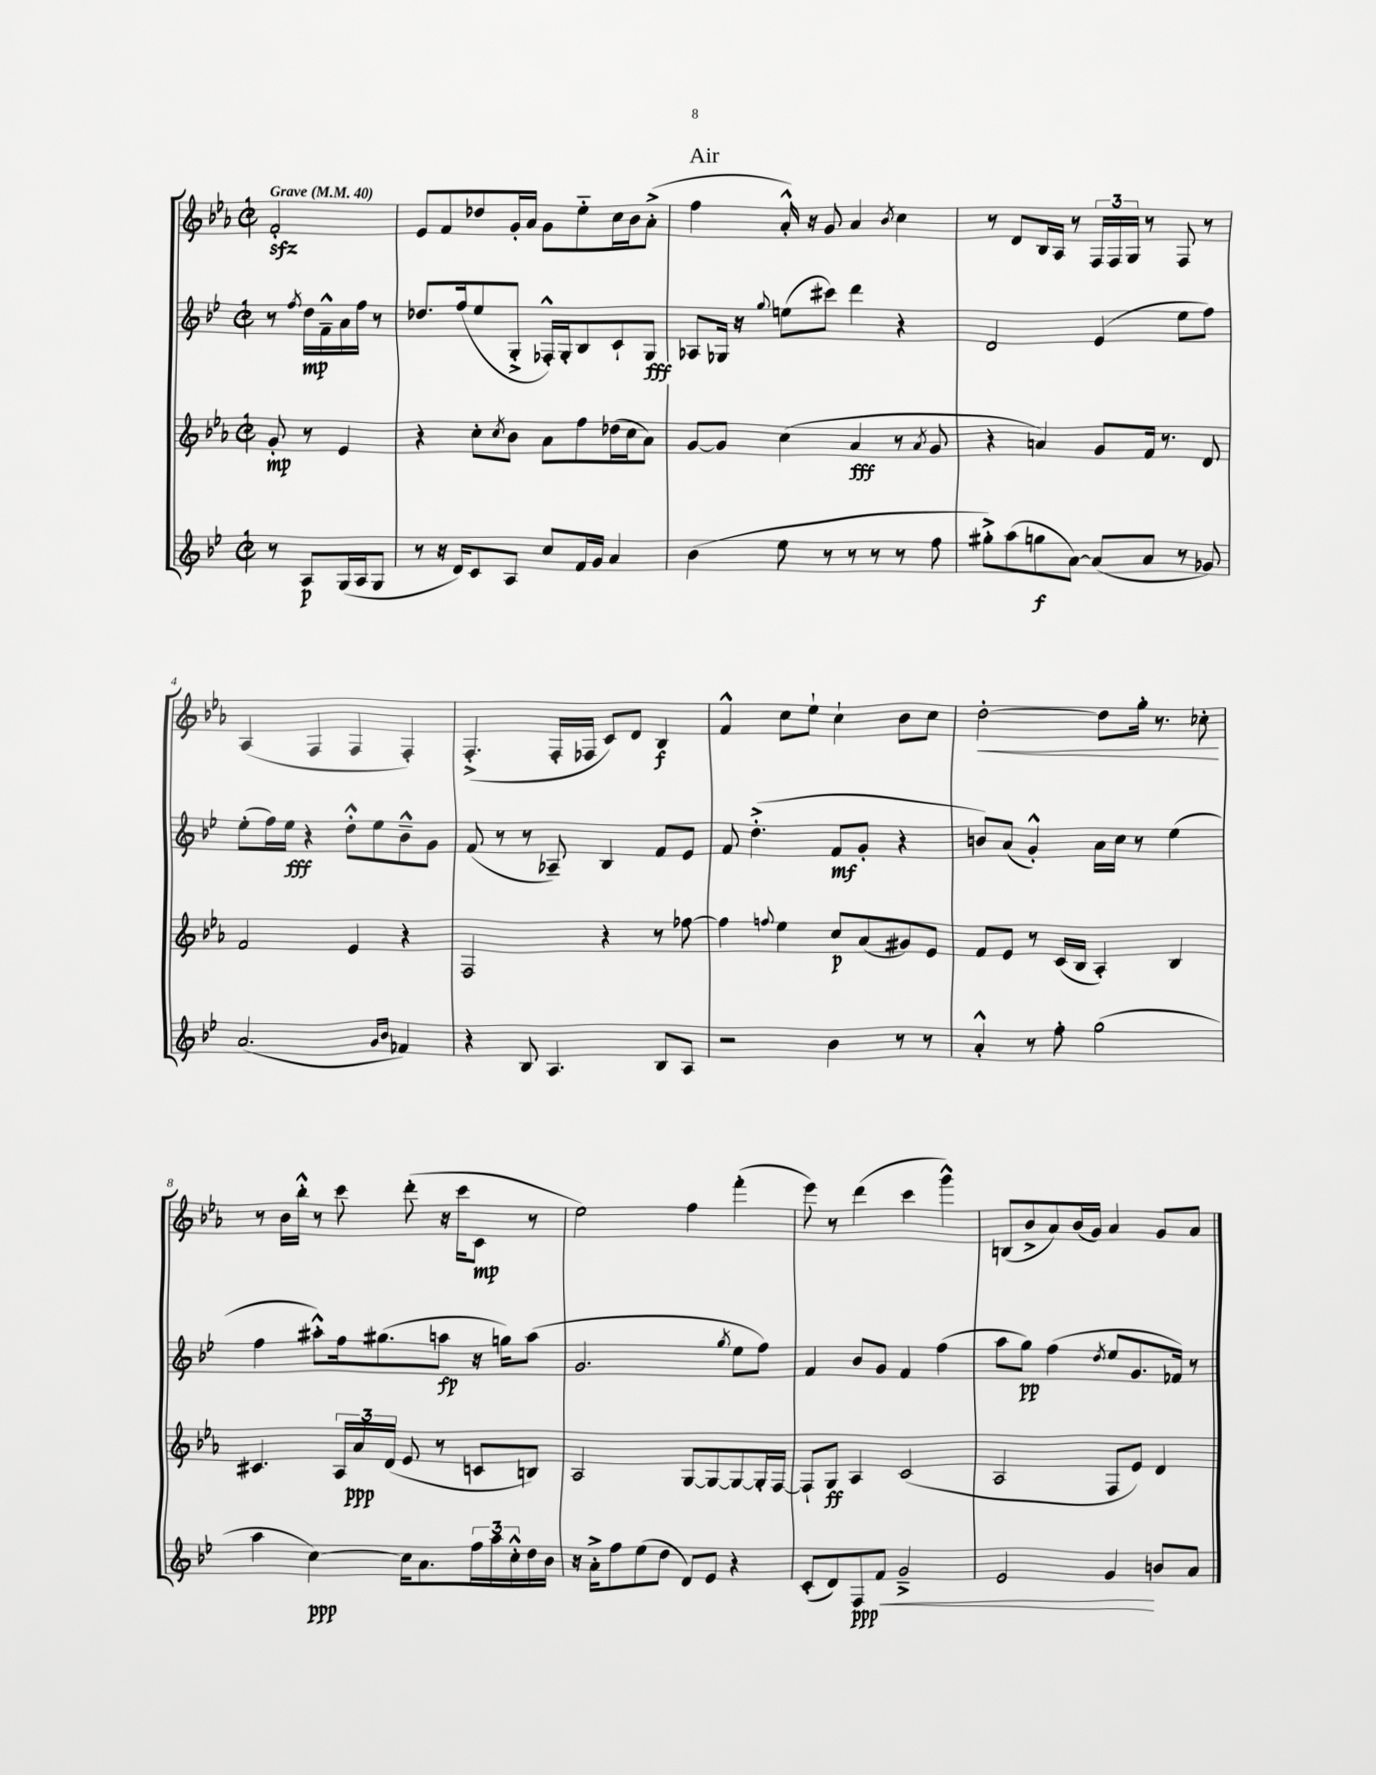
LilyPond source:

\header { title = "Air" }
<<
\new StaffGroup <<
\new Staff = "s0" {
    \clef treble \key ees \major \defaultTimeSignature \time 2/2 \partial 2 \tempo "Grave" 4 = 40
    f'2-.\sfz |
    ees'8 f'8 des''8 g'16-. aes'16 g'8 ees''8-_ c''16 bes'16 aes'8-.->( |
    f''4 aes'16-.-^) r16 g'8 aes'4 \acciaccatura { bes'8 } c''4 |
    r8 d'8 bes16 aes16 r8 \tuplet 3/2 { f16 f16 g16 } r8 f8 r8 |
    aes4( f4 f4 f4-.) |
    f4.-.->( f16-. fes16 c'8) d'8 bes4\f |
    f'4-^ c''8 ees''8-! c''4-! bes'8 c''8 |
    d''2~-.\< d''8 g''16-. r8. ces''8-.\! |
    r8 bes'16 bes''16-.-^ r8 c'''8 d'''8-.( r16 c'''16 c'8\mp r8 |
    ees''2) f''4 f'''4-.( |
    ees'''8) r8 d'''4( c'''4 g'''4-^) |
    b8( bes'8-> aes'8) bes'16( g'16) aes'4 g'8 aes'8 \bar "|." |
}
\new Staff = "s1" {
    \clef treble \key bes \major \defaultTimeSignature \time 2/2 \partial 2
    r8 \acciaccatura { f''8 } d''16\mp f'16---^ a'16 f''16 r8 |
    des''8. f''16( ees''8 g8-.-> fes16-.-^) g16-. bes8 c'8-! g8\fff |
    aes8 ges16 r16 \appoggiatura { g''8 } e''8( cis'''8) d'''4 r4 |
    d'2 ees'4( ees''8 f''8) |
    ees''8-.( f''16) ees''16\fff r4 d''8-.-^ ees''8 bes'8---^ g'8 |
    f'8( r8 r8 aes8--) bes4 f'8 ees'8 |
    f'8 d''4.-.->( f'8\mf g'8-. r4 |
    b'8) a'8( g'4-.-^) a'16 c''16 r8 ees''4( |
    f''4 ais''8-.-^) f''16 gis''8.( a''8\fp r16 g''16) a''8( |
    g'2. \acciaccatura { g''8 } ees''8 f''8) |
    f'4 bes'8 g'8 f'4 f''4( |
    a''8 g''8\pp) f''4( \acciaccatura { d''8 } ees''8 g'8. fes'16) r8 \bar "|." |
}
\new Staff = "s2" {
    \clef treble \key ees \major \defaultTimeSignature \time 2/2 \partial 2
    g'8-.\mp r8 ees'4 |
    r4 c''8-. \acciaccatura { c''8 } bes'8 aes'8 f''8 des''16( c''16 aes'8) |
    g'8~ g'8 c''4( aes'4\fff r8 \acciaccatura { aes'8 } g'8 |
    r4 a'4) g'8 f'16 r8. d'8 |
    f'2 ees'4 r4 |
    f2 r4 r8 fes''8~ |
    fes''4 \appoggiatura { f''8 } ees''4 c''8\p aes'8( gis'8) ees'8 |
    f'8 ees'8 r8 c'16( bes16 aes4-.) bes4 |
    cis'4. \tuplet 3/2 { aes16 aes'16\ppp d'16( } ees'8 r8 c'8 b8) |
    aes2 g8~ g8~ g8~ g16-. f16~ |
    f8-! g8\ff aes4 c'2( |
    aes2 f8 ees'8) d'4 \bar "|." |
}
\new Staff = "s3" {
    \clef treble \key bes \major \defaultTimeSignature \time 2/2 \partial 2
    r8 a8\p g16( a16 g8 |
    r8 r16 d'16) c'8 a8 c''8 f'16 g'16 a'4 |
    bes'4( ees''8 r8 r8 r8 r8 f''8 |
    gis''8-.->) a''8( g''8\f a'8~) a'8( a'8 r8 ges'8) |
    a'2.( \grace { g'16 bes'16 } fes'4) |
    r4 bes8 a4. bes8 a8 |
    r2 bes'4 r8 r8 |
    a'4-.-^ r8 f''8-. g''2( |
    a''4 c''4~\ppp) c''16 a'8. \tuplet 3/2 { f''16 a''16 c''16-.-^ } d''16 bes'16 |
    r16 a'16-.-> f''8 ees''8( d''8 d'8) ees'8 r4 |
    c'8-.( d'8) f8\ppp\< f'8 g'2---> |
    ees'2 g'4\! b'8 a'8 \bar "|." |
}
>>
>>
